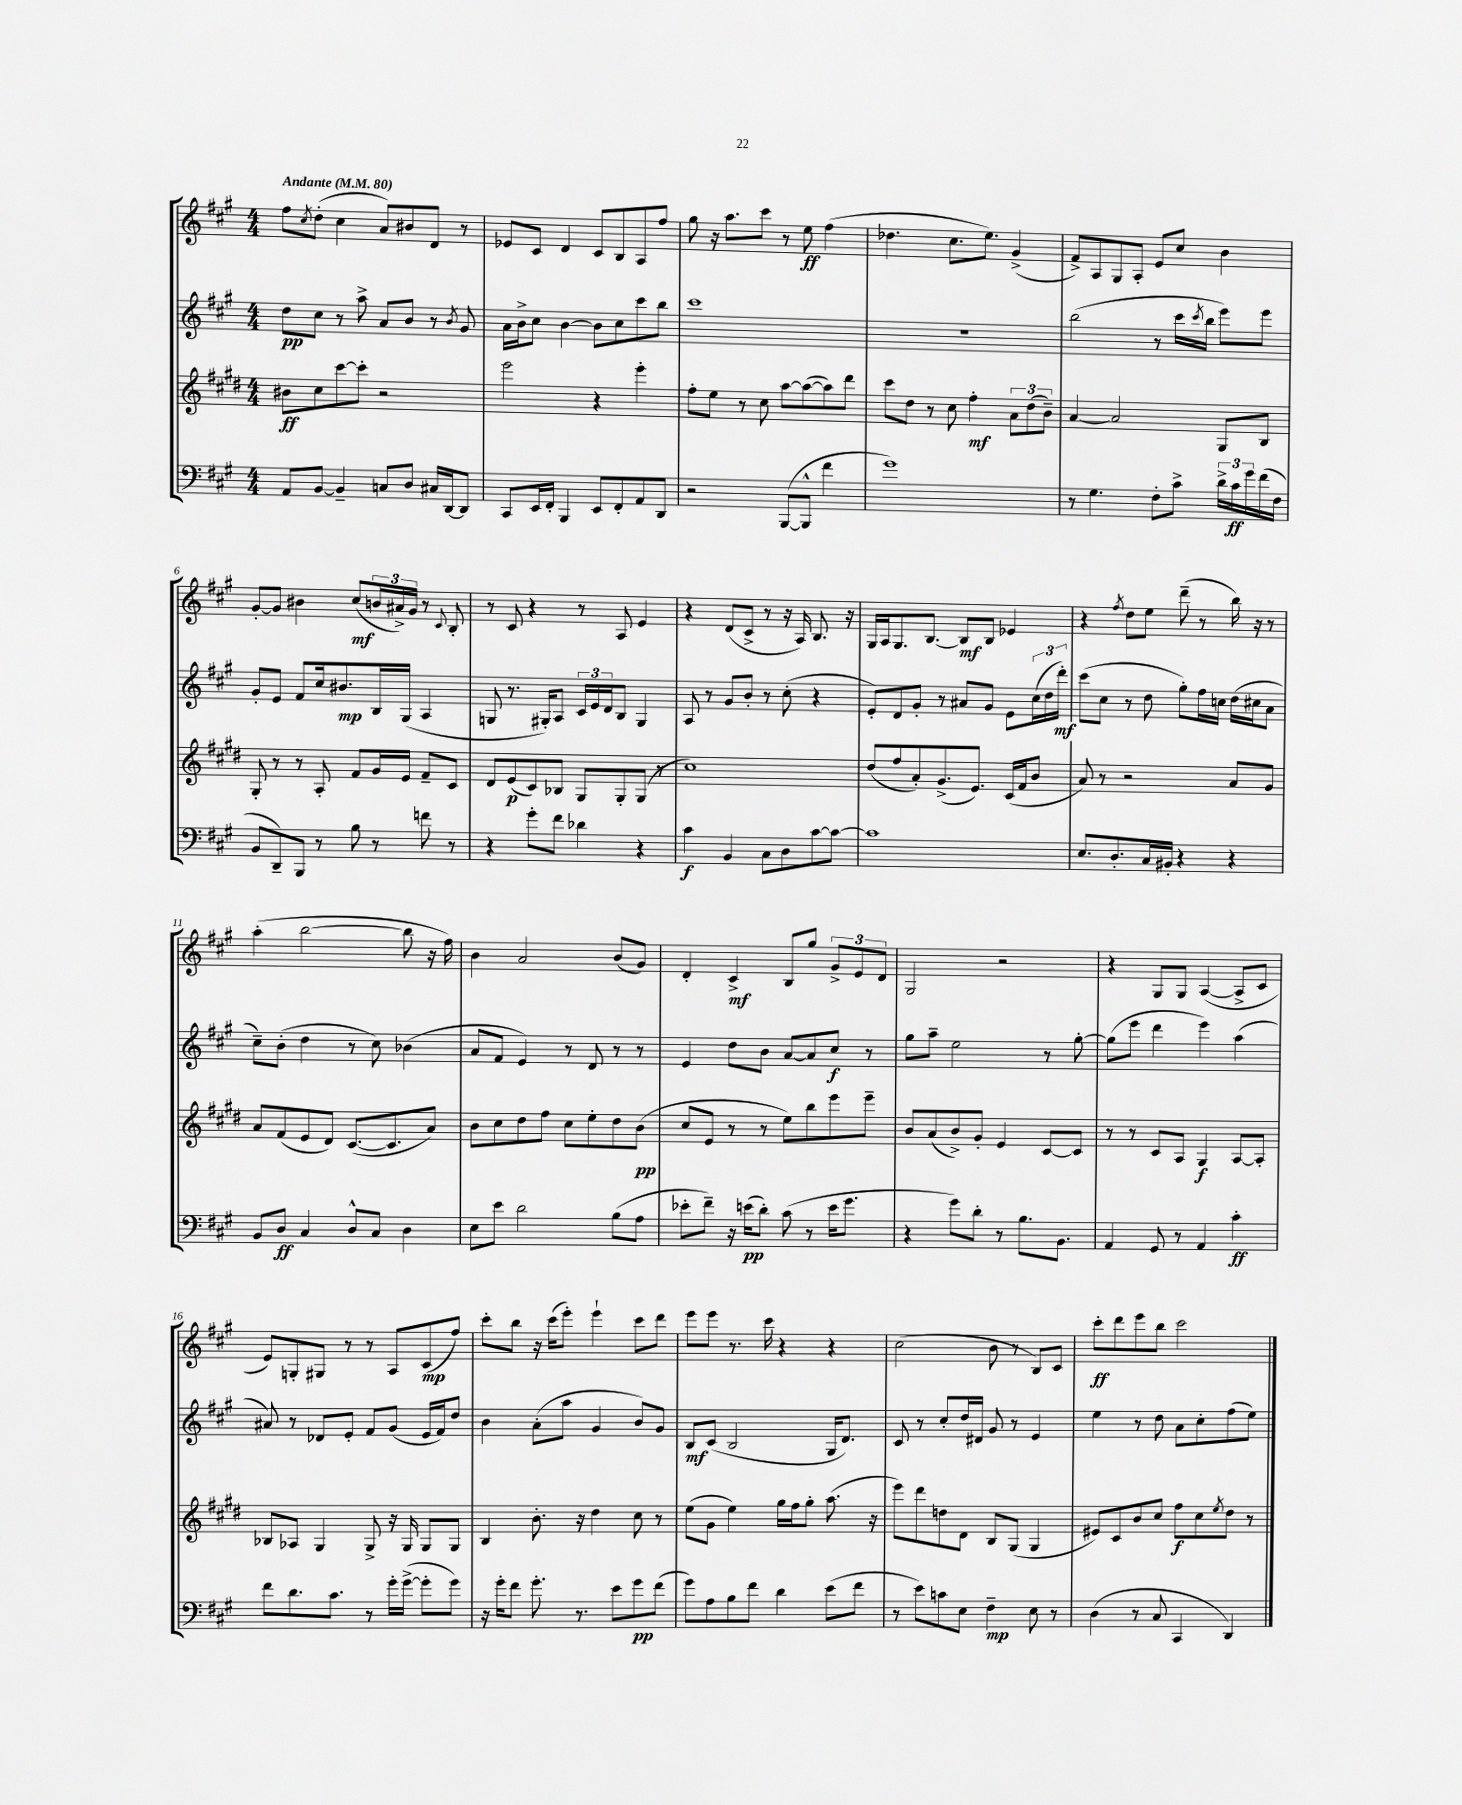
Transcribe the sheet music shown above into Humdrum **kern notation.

**kern	**kern	**kern	**kern
*staff4	*staff3	*staff2	*staff1
*clefF4	*clefG2	*clefG2	*clefG2
*k[f#c#g#]	*k[f#c#g#d#]	*k[f#c#g#]	*k[f#c#g#]
*M4/4	*M4/4	*M4/4	*M4/4
*MM80	*MM80	*MM80	*MM80
8AA/L	8b#\L	8dd\L	8ff#\L
.	.	.	8qcc#/
[8BB/J	8cc#\	8cc#\J	(8dd'\J
4BB~/]	[8ccc#\	8r	4cc#\
.	8ccc#'\]J	8aa^\	.
8C/L	2r	8a/L	8a/L)
8D/J	.	8b/J	8b#/
16C#/LL	.	8r	8d/J
[16DD/J	.	.	.
.	.	8qb/	.
8DD/]J	.	8g#/	8r
=	=	=	=
8CC#/L	2eee\	16a\LL	8e-/L
.	.	16b^\J	.
16EE/L	.	8cc#\J	8c#/J
16FF#'/JJ	.	.	.
4BBB/	.	[4b\	4d/
8EE/L	4r	8b\]L	8c#/L
8FF#'/	.	8cc#\	8B/
8AA/	4eee'\	8ccc#\	8A/
8DD/J	.	8bb\J	8ff#/J
=	=	=	=
2r	8ff#'\L	1ccc#	8gg#\
.	8ee\J	.	16r
.	.	.	8.aa\L
.	8r	.	.
.	8cc#\	.	8ccc#\J
([8BBB/L	[8aa\L	.	8r
8BBB^^/]J	(8aa\_	.	8ee\
4f#\	8aa\])	.	(4ff#\
.	8ddd#\J	.	.
=	=	=	=
1g#)	8ccc#\L	1r	4.dd-\
.	8dd#\J	.	.
.	8r	.	.
.	8cc#\	.	8.cc#\L
.	4ff#'\	.	.
.	.	.	8.ee\J)
.	12a\L	.	(4g#^/
.	(12dd#\	.	.
.	12b~\J)	.	.
=	=	=	=
8r	[4a/	(2bb\	8f#^/L)
4.G#\	.	.	8A/
.	2a/]	.	8G#/
.	.	.	8A'/J
8F#'\L	.	8r	8e/L
8c#^\J	.	16ccc#\LL	8cc#/J
.	.	8qccc#/	.
.	.	16bb\JJ	.
24d^\LL	8G#/L	8eee\L)	4b\
24c#\	.	.	.
24g#\	.	.	.
(16f#\	8B/J	8eee\J	.
16F#\JJ	.	.	.
=	=	=	=
8BB/L	8G#'/	8g#'/L	[8g#'/L
8DD~/)	8r	8e/J	8g#/]J
8BBB/J	8r	8f#/L	4b#\
8r	8A'/	16cc#/k	.
.	.	8.b#/	.
8B\	8f#/L	.	(8cc#/L
8r	16g#/L	16B/L	24b/L
.	.	.	24a#^/)
.	16e/JJ	(16G#/JJ	.
.	.	.	24g#/JJ
8f\	8f#~/L	4A/	8r
.	.	.	8qqc#/
8r	8c#/J	.	8B'/
=	=	=	=
4r	8d#/L	8G/	8r
.	(8e/	8.r	8c#/
8g#'\L	8c#/)	.	4r
.	.	16G#'/LK)	.
8f#\J	8B-/J	8A/J	.
4d-\	8G#/L	24c#/LL	8r
.	.	24e/	.
.	.	24d/J	.
.	8G#'/	8B/J	8A/
4r	(8G#/J	4G#/	4e/
.	8r	.	.
=	=	=	=
4c#\	1cc#)	8A/	4r
.	.	8r	.
4BB/	.	8g#/L	(8d/L
.	.	8b'/J	8c#^/J
8C#\L	.	8r	8r
8D\	.	(8cc#'\	16r
.	.	.	16A/)
[8c#\	.	4r	8.B/
8c#\_J	.	.	.
.	.	.	16r
=	=	=	=
1c#]	(8dd#/L	8e'/L)	16G#/LL
.	.	.	16A/J
.	8ff#/	8d/	8.G#/
.	8a'/)	8g#'/J	.
.	.	.	[8.B/J
.	(8.g#^/	8r	.
.	.	8a#/L	8B/]L
.	8.e/J)	.	.
.	.	8g#/J	8B/J
.	(16c#/LL	8e\L	4e-/
.	16f#/J	.	.
.	8b/J	(24cc#\L	.
.	.	24dd\	.
.	.	24ddd'\JJ)	.
=	=	=	=
8.E/L	8a/)	(8ccc#\L	4r
.	8r	8cc#\J	.
8.D'/	.	.	.
.	.	.	8qff#/
.	2r	8r	8dd\L
16C#/L	.	8dd\	8ee\J
16BB#'/JJ	.	.	.
4r	.	8gg#'\L)	(8ddd~\
.	.	16ff#\L	8r
.	.	16cc\JJ	.
4r	8a/L	(16dd\LL	16bb\)
.	.	16cc#\J	16r
.	8g#/J	8a\J	8r
=	=	=	=
8BB/L	8a/L	8cc#~\L)	(4aa'\
8D/J	(8f#/	(8b'\J	.
4C#/	8e/	4dd\	[2bb\
.	8d#/J)	.	.
8D^^/L	([8.c#/L	8r	.
8C#/J	.	8cc#\)	.
.	8.c#/]	.	.
4D\	.	(4b-\	8bb\]
.	8a/J)	.	16r
.	.	.	16ff#\)
=	=	=	=
8E\L	8b\L	8a/L	4b\
8e\J	8cc#\	8f#/J	.
2d\	8dd#\	4e/)	2a/
.	8ff#\J	.	.
.	8cc#\L	8r	.
.	8ee'\	8d/	.
(8B\L	8dd#\	8r	(8b/L
8A\J	(8b\J	8r	8g#/J)
=	=	=	=
8e-'\L	8cc#/L	4e/	4d'/
8f#~\J)	8e/J	.	.
16r	8r	8dd\L	4c#^/
(16e\LK	.	.	.
8d'\J)	8r	8b\J	.
(8c#\	8ee\L)	[8a/L	8B/L
8r	8bb\	8a/]	8gg#/J
16e\LK	8eee\	8cc#/J	12g#^/L
8.g#\J	.	.	.
.	.	.	12e/
.	8eee~\J	8r	.
.	.	.	12d/J
=	=	=	=
4r	8b/L	8gg#\L	2G#/
.	(8a/	8aa~\J	.
8g#\L)	8b^/)	2ee\	.
8d'\J	8g#'/J	.	.
8r	4e/	.	2r
8.B\L	.	.	.
.	[8c#/L	8r	.
8.BB\J	.	.	.
.	8c#/]J	[8gg#'\	.
=	=	=	=
4AA/	8r	(8gg#\]L	4r
.	8r	8eee\J	.
8GG#/	8c#/L	4ddd\	8G#/L
8r	8A/J	.	8G#/J
4AA/	4G#/	4eee\)	([4A/
4c#'\	[8A/L	(4aa\	8A^/]L
.	8A'/]J	.	8c#/J
=	=	=	=
8f#\L	8B-/L	8a#/)	8e/L)
8.d\	8A-/J	8r	8G'/
.	4G#/	8d-/L	8G#/J
8.c#\J	.	.	.
.	.	8e'/J	8r
8r	8G#^/	8f#/L	8r
16g#'\LL	16r	(8g#/J	8A/L
([16g#^\JJ	16G#/	.	.
8g#'\]L	8G#/L	16e/LL	(8c#/
.	.	16f#/J)	.
8g#\J)	8G#/J	8dd/J	8ff#/J)
=	=	=	=
16r	4B/	4b\	8ccc#'\L
16g#'\LK	.	.	.
8f#\J	.	.	8bb\J
8.g#'\	8.b'\	(8a'\L	16r
.	.	.	(16ccc#\LK
.	.	8aa\J	8eee'\J)
8.r	16r	.	.
.	4dd#\	4g#/	4eee`\
8e\L	.	.	.
8g#\	8cc#\	8b/L)	8ccc#\L
(8f#\J	8r	8g#/J	8ddd\J
=	=	=	=
8g#\L)	(8ee\L	8B/L	8eee\L
8A\	8g#\J	(8c#/J	8eee\J
8B\	4ee\)	2B/	8.r
8f#\J	.	.	.
.	.	.	16ccc#\
4d\	16gg#\LL	.	4r
.	16ff#\J	.	.
.	8gg#'\J	.	.
(8e\L	(8.aa\	16G#/LK	4r
.	.	8.d/J)	.
8f#\J	.	.	.
.	16r	.	.
=	=	=	=
8r	8eee\L)	8c#/	(2cc#\
8e\L)	8ddd#\	8r	.
8c\	8dd\	8cc#'/L	.
8E\J	8d#\J	16dd/L	.
.	.	16d#/JJ	.
4F#~\	8B/L	8g#/	8b\
.	(8G#/J	8r	8r
8E\	4G#/	4e/	8B/L)
8r	.	.	8c#/J
=	=	=	=
(4D\	8e#/L)	4ee\	8ccc#'\L
.	8c#/	.	8ddd\
8r	8b/	8r	8eee\
8C#/	8cc#/J	8dd\	8bb\J
4CC#/	8ff#\L	8a\L	2ccc#\
.	8cc#\	8cc#'\	.
.	8qee/	.	.
4DD/)	8dd#\J	(8ff#\	.
.	8r	8ee\J)	.
==	==	==	==
*-	*-	*-	*-
